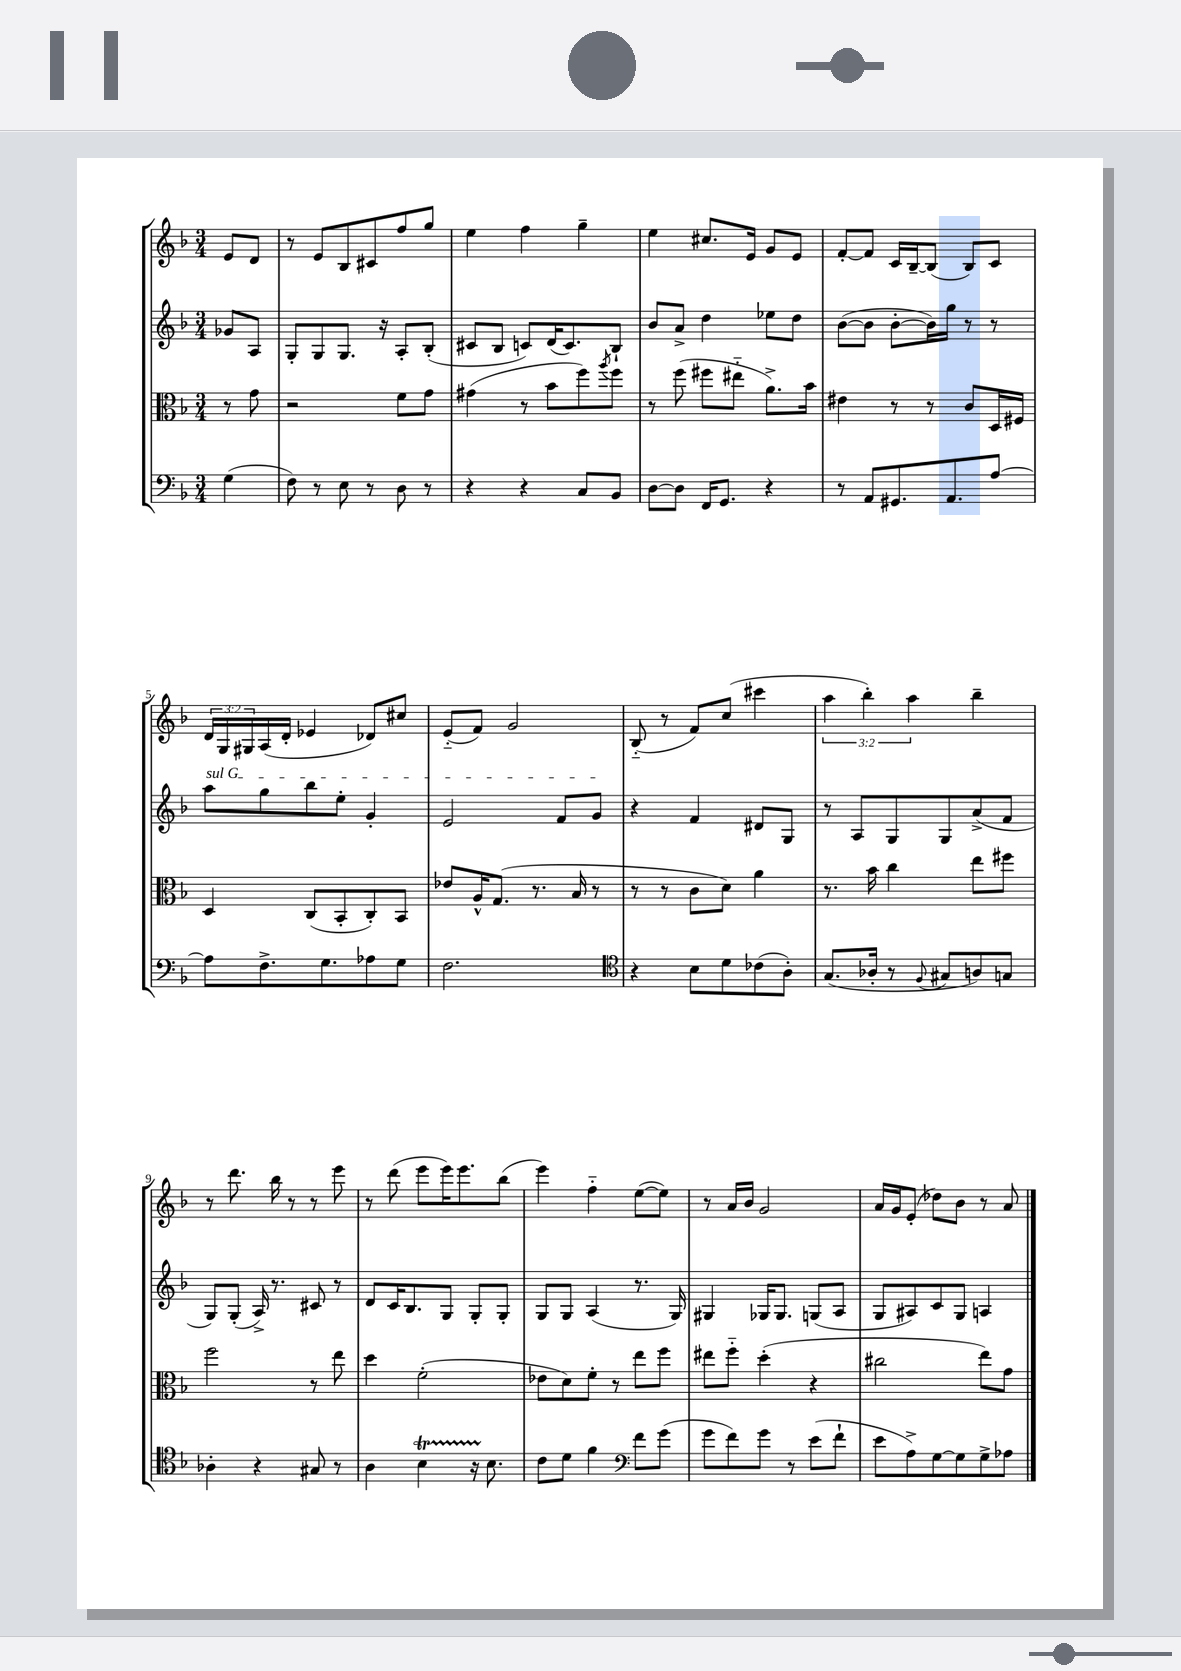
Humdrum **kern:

**kern	**kern	**kern	**kern
*staff4	*staff3	*staff2	*staff1
*clefF4	*clefC3	*clefG2	*clefG2
*k[b-]	*k[b-]	*k[b-]	*k[b-]
*M3/4	*M3/4	*M3/4	*M3/4
(4G\	8r	8g-/L	8e/L
.	8g\	8A/J	8d/J
=	=	=	=
8F\)	2r	8G'/L	8r
8r	.	8G/	8e/L
8E\	.	8.G/J	8B-/
8r	.	.	8c#/
.	.	16r	.
8D\	8f\L	8A'/L	8ff/
8r	8g\J	(8B-'/J	8gg/J
=	=	=	=
4r	(4g#\	8c#/L	4ee\
.	.	8B-/J	.
4r	8r	8c/L)	4ff\
.	8b-\L	(16d/K	.
.	.	8.c/)	.
8C/L	8ff\)	.	4gg~\
.	8qaa/	.	.
8BB-/J	8ff\J	8B-`/J	.
=	=	=	=
[8D\L	8r	8b-/L	4ee\
8D\]J	(8ff\	8a^/J	.
16FF/LK	8ff#\L	4dd\	8.cc#/L
8.GG/J	.	.	.
.	8ee#'~\J	.	.
.	.	.	16e/Jk
4r	8.a^\L)	8ee-\L	8g/L
.	.	8dd\J	8e/J
.	16b-\Jk	.	.
=	=	=	=
8r	4e#\	([8b-\L	[8f'/L
8AA/L	.	8b-\]J	8f/]J
8.GG#/	8r	[8b-'\L	16c/LL
.	.	.	[16B-~/J
.	8r	16b-\]L)	(8B-/]J
8.AA/	.	16gg\JJ	.
.	8c/L	8r	8B-/L)
[8A/J	16D/L	8r	8c/J
.	16F#/JJ	.	.
=	=	=	=
8A\]L	4D/	8aa\L	24d/LL
.	.	.	24G/
.	.	.	24G#/
8.F^\	.	8gg\	(16A/
.	.	.	16d'/JJ
.	(8C/L	8bb-\	4e-/
8.G\	.	.	.
.	8BB-'/	8ee'\J	.
8A-\	8C'/)	4g'/	8d-/L)
8G\J	8BB-/J	.	8cc#/J
=	=	=	=
2.F\	8e-/L	2e/	(8e'~/L
.	16A^^/K	.	8f/J)
.	(8.G/J	.	.
.	.	.	2g/
.	8.r	.	.
.	.	8f/L	.
.	16B-/	.	.
.	8r	8g/J	.
=	=	=	=
*clefC4	*	*	*
4r	8r	4r	(8B-'~/
.	8r	.	8r
8B-\L	8c\L	4f/	8f/L)
8d\	8d\J)	.	(8cc/J
(8c-\	4a\	8d#/L	4ccc#\
8A'\J)	.	8G/J	.
=	=	=	=
(8.G/L	8.r	8r	6aa\
.	.	8A/L	.
.	.	.	6bb-'\)
16A-'/Jk	16b-\	.	.
8r	4cc\	8G/	.
.	.	.	6aa\
8qqF/	.	.	.
8G#/L	.	8G/	.
8A/)	8ee\L	(8a^/	4bb-~\
8G/J	8ff#\J	8f/J	.
=	=	=	=
4A-'\	2ff\	8G/L)	8r
.	.	(8G'/J	8.ddd\
4r	.	16A^/)	.
.	.	8.r	16bb-\
.	.	.	8r
8G#/	8r	8c#/	8r
8r	8ee\	8r	8eee\
=	=	=	=
4A\	4dd\	8d/L	8r
.	.	16c/K	(8ddd\
.	.	8.B-/	.
4B-\	(2f'\	.	8eee\L
.	.	8G/J	16eee\K)
.	.	.	8.eee\
16r	.	8G'/L	.
8.B-\	.	.	.
.	.	8G'/J	(8bb-\J
=	=	=	=
8c\L	8e-\L	8G/L	4eee\)
8d\J	8d\)	8G/J	.
4f\	8f'\J	(4A/	4ff'~\
.	8r	.	.
*clefF4	*	*	*
8f\L	8ee\L	8.r	([8ee\L
(8g\J	8ff\J	.	8ee\]J)
.	.	16G/)	.
=	=	=	=
8g\L	8ee#\L	4G#/	8r
8f\)	8ff'~\J	.	16a/LL
.	.	.	16b-/JJ
8g\J	(4dd'\	16G-/LK	2g/
.	.	8.G-/J	.
8r	.	.	.
(8e\L	4r	(8G/L	.
8f`\J	.	8A/J	.
=	=	=	=
8e\L	2cc#\	8G/L	16a/LL
.	.	.	16g/J
8A^\)	.	8A#/)	(8e'/J
[8G\	.	8c/	8dd-\L)
8G\]	.	8G/J	8b-\J
8G^\	8ee\L)	4A/	8r
8A-\J	8g\J	.	8a/
==	==	==	==
*-	*-	*-	*-
